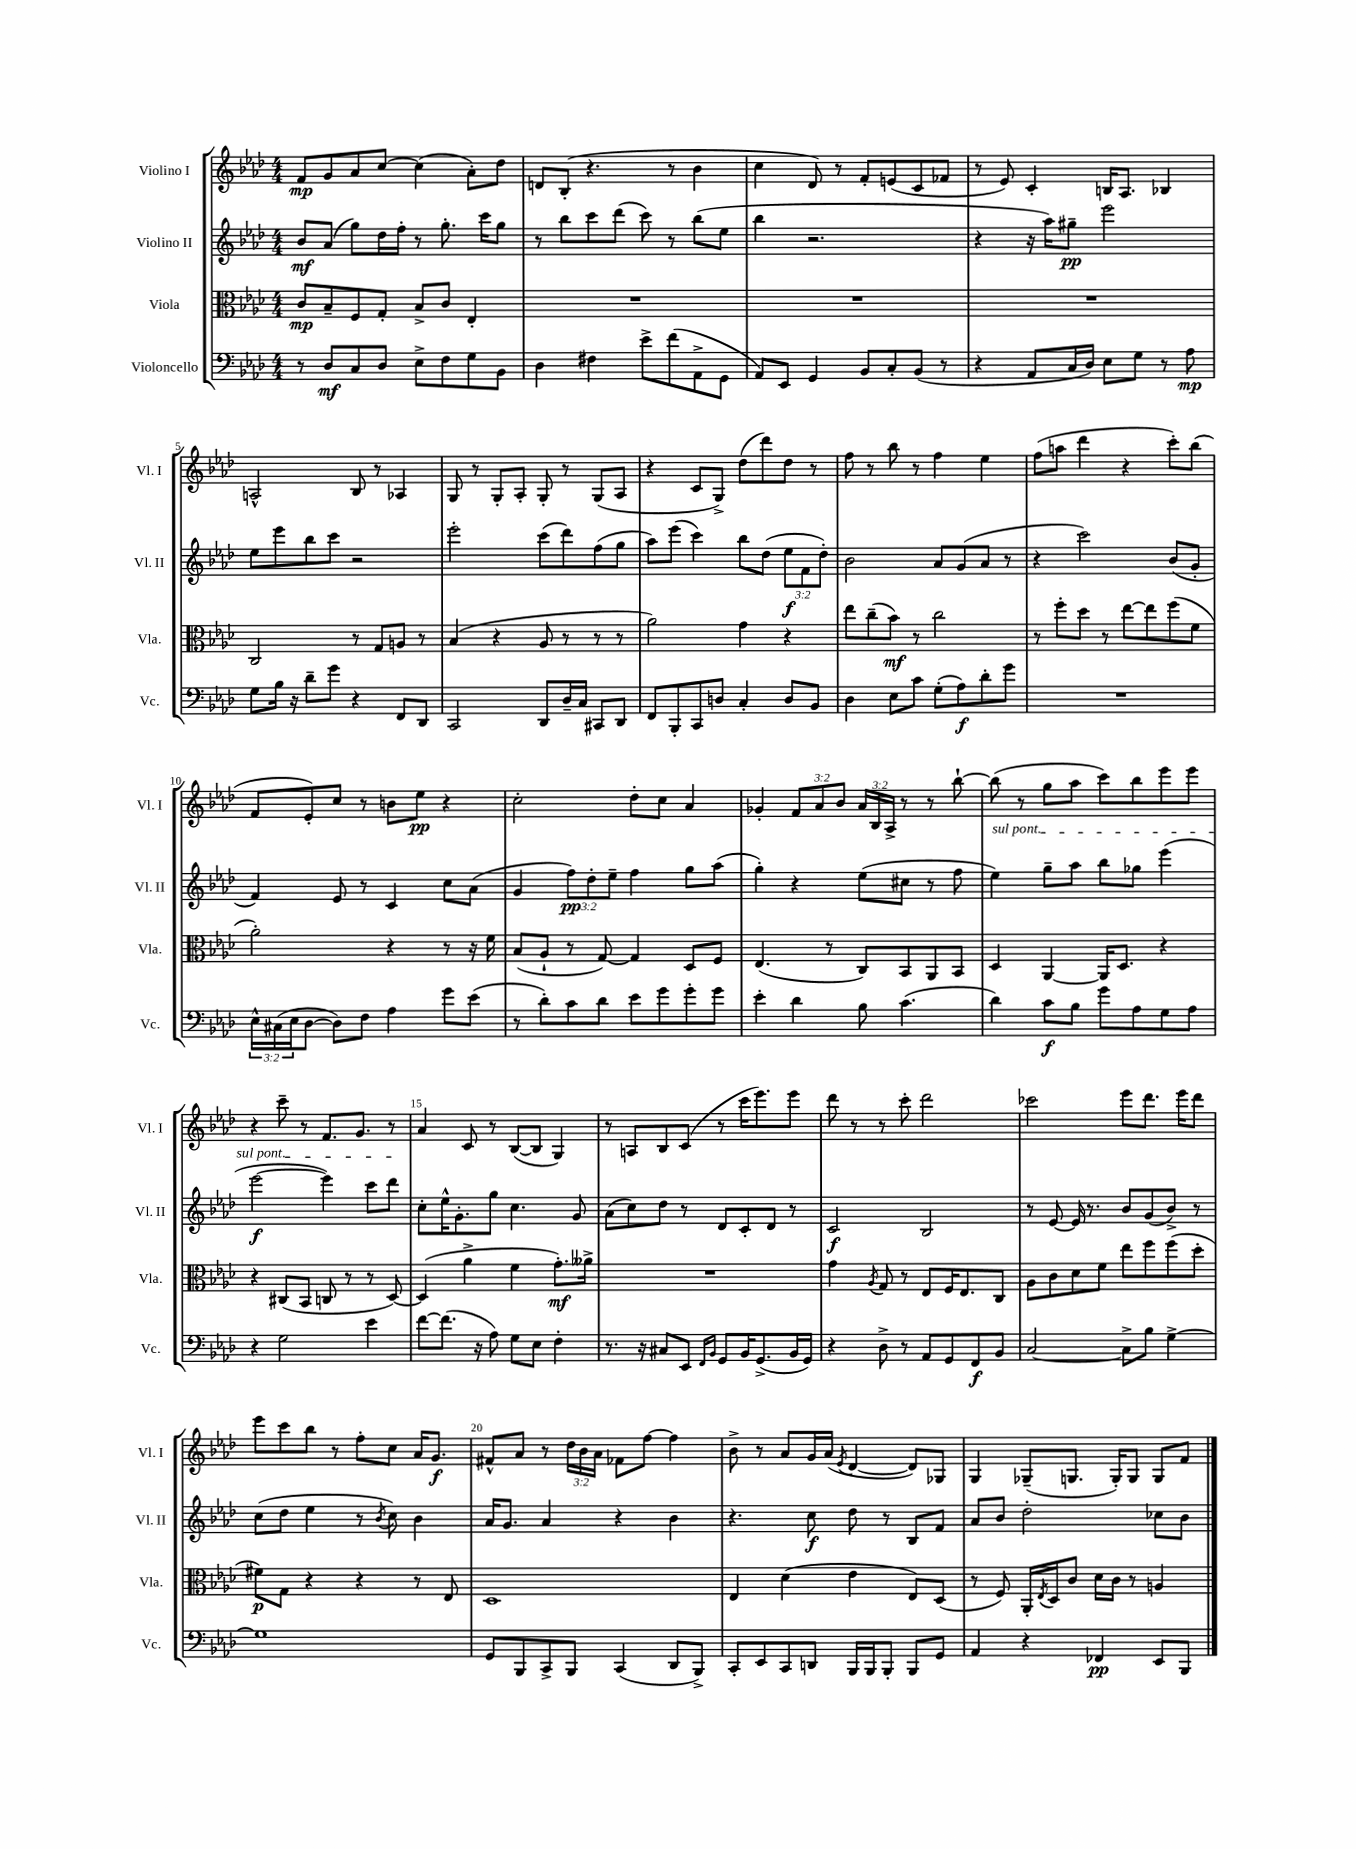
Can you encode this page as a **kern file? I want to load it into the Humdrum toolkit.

**kern	**dynam	**kern	**dynam	**kern	**dynam	**kern	**dynam
*part4	*part4	*part3	*part3	*part2	*part2	*part1	*part1
*staff4	*staff4	*staff3	*staff3	*staff2	*staff2	*staff1	*staff1
*I"Violoncello	*	*I"Viola	*	*I"Violino II	*	*I"Violino I	*
*I'Vc.	*	*I'Vla.	*	*I'Vl. II	*	*I'Vl. I	*
*clefF4	*	*clefC3	*	*clefG2	*	*clefG2	*
*k[b-e-a-d-]	*	*k[b-e-a-d-]	*	*k[b-e-a-d-]	*	*k[b-e-a-d-]	*
*M4/4	*	*M4/4	*	*M4/4	*	*M4/4	*
=1	=1	=1	=1	=1	=1	=1	=1
8r	.	8c/L	mp	8b-/L	mf	8f/L	mp
8D-/L	mf	8B-~/	.	(8a-/J	.	8g/	.
8C/	.	8F/	.	8gg\L)	.	8a-/	.
8D-/J	.	8G'/J	.	16dd-\L	.	[8cc/J	.
.	.	.	.	16ff'\JJ	.	.	.
8E-^\L	.	8B-^/L	.	8r	.	(4cc\]	.
8F\	.	8c/J	.	8.gg'\	.	.	.
8G\	.	4E-'/	.	.	.	8a-'\L)	.
.	.	.	.	16ccc\KL	.	.	.
8BB-\J	.	.	.	8gg\J	.	8dd-\J	.
=2	=2	=2	=2	=2	=2	=2	=2
4D-\	.	1r	.	8r	.	8dn/L	.
.	.	.	.	8bb-\L	.	(8B-'/J	.
4F#X\	.	.	.	8ccc\	.	4.r	.
.	.	.	.	(8ddd-\J	.	.	.
8e-^\L	.	.	.	8ccc\)	.	.	.
(8f\	.	.	.	8r	.	8r	.
8AA-^\	.	.	.	(8bb-\L	.	4b-\	.
8GG\J	.	.	.	8ee-\J	.	.	.
=3	=3	=3	=3	=3	=3	=3	=3
8AA-/L)	.	1r	.	4bb-\	.	4cc\	.
8EE-/J	.	.	.	.	.	.	.
4GG/	.	.	.	2.r	.	8d-/)	.
.	.	.	.	.	.	8r	.
8BB-/L	.	.	.	.	.	8f'/L	.
8C'/	.	.	.	.	.	(8en/	.
(8BB-/J	.	.	.	.	.	8c/	.
8r	.	.	.	.	.	8f-X/J	.
=4	=4	=4	=4	=4	=4	=4	=4
4r	.	1r	.	4r	.	8r	.
.	.	.	.	.	.	8e-/)	.
8AA-/L	.	.	.	16r	.	4c'/	.
.	.	.	.	16aa-\KL)	.	.	.
16C/L	.	.	.	8gg#X~\J	pp	.	.
16D-/JJ)	.	.	.	.	.	.	.
8E-\L	.	.	.	2eee-\	.	16Bn/KL	.
.	.	.	.	.	.	8.A-/J	.
8G\J	.	.	.	.	.	.	.
8r	.	.	.	.	.	4B-X/	.
8A-\	mp	.	.	.	.	.	.
!!LO:LB:g=z
=5	=5	=5	=5	=5	=5	=5	=5
8G\L	.	2C/	.	8ee-\L	.	2An^^/	.
16B-\Jk	.	.	.	8eee-\	.	.	.
16r	.	.	.	.	.	.	.
8d-~\L	.	.	.	8bb-\	.	.	.
8g\J	.	.	.	8ccc\J	.	.	.
4r	.	8r	.	2r	.	8B-/	.
.	.	8G/L	.	.	.	8r	.
8FF/L	.	8An/J	.	.	.	4A-X/	.
8DD-/J	.	8r	.	.	.	.	.
=6	=6	=6	=6	=6	=6	=6	=6
2CC/	.	(4B-/	.	2eee-'\	.	8G/	.
.	.	.	.	.	.	8r	.
.	.	4r	.	.	.	8G'/L	.
.	.	.	.	.	.	8A-'/J	.
8DD-/L	.	8A-/	.	(8ccc\L	.	8G'/	.
16D-~/L	.	8r	.	8ddd-\)	.	8r	.
16C/JJ	.	.	.	.	.	.	.
8CC#X/L	.	8r	.	(8ff\	.	(8G/L	.
8DD-/J	.	8r	.	8gg\J	.	8A-/J	.
=7	=7	=7	=7	=7	=7	=7	=7
8FF/L	.	2a-\)	.	8aa-\L)	.	4r	.
8BBB-'/	.	.	.	(8eee-\J	.	.	.
8CC/	.	.	.	4ccc\)	.	8c/L	.
8Dn/J	.	.	.	.	.	8G^/J)	.
4C'/	.	4g\	.	8bb-\L	.	(8dd-\L	.
.	.	.	.	(8dd-\J	.	8ddd-\)	.
8D/L	.	4r	.	12ee-\L	f	8dd-\J	.
.	.	.	.	12f\	.	.	.
8BB-/J	.	.	.	.	.	8r	.
.	.	.	.	12dd-'\J)	.	.	.
=8	=8	=8	=8	=8	=8	=8	=8
4D-\	.	8ee-\L	.	2b-\	.	8ff\	.
.	.	(8cc~\	.	.	.	8r	.
8E-\L	.	8b-\J)	mf	.	.	8bb-\	.
8c\J	.	8r	.	.	.	8r	.
(8G'\L	.	2cc\	.	8a-/L	.	4ff\	.
8A-\)	f	.	.	(8g/	.	.	.
8d-'\	.	.	.	8a-/J	.	4ee-\	.
8g\J	.	.	.	8r	.	.	.
=9	=9	=9	=9	=9	=9	=9	=9
1r	.	8r	.	4r	.	(8ff\L	.
.	.	8ff'\L	.	.	.	8aan\J	.
.	.	8dd-\J	.	2ccc\)	.	4ddd-\	.
.	.	8r	.	.	.	.	.
.	.	[8ee-\L	.	.	.	4r	.
.	.	8ee-\]	.	.	.	.	.
.	.	(8ff\	.	(8b-/L	.	8ccc'\L)	.
.	.	8f\J	.	8g'/J	.	(8bb-\J	.
!!LO:LB:g=z
=10	=10	=10	=10	=10	=10	=10	=10
24E-^^\LL	.	2a-'\)	.	4f/)	.	8f/L	.
(24C#X\	.	.	.	.	.	.	.
24E-\J	.	.	.	.	.	.	.
[8D-\J	.	.	.	.	.	8e-'/)	.
8D-\L])	.	.	.	8e-/	.	8cc/J	.
8F\J	.	.	.	8r	.	8r	.
4A-\	.	4r	.	4c/	.	8bn\L	.
.	.	.	.	.	.	8ee-\J	pp
8g\L	.	8r	.	8cc\L	.	4r	.
(8e-\J	.	16r	.	(8a-\J	.	.	.
.	.	16f\	.	.	.	.	.
=11	=11	=11	=11	=11	=11	=11	=11
8r	.	(8B-/L	.	4g/	.	2cc'\	.
8d-'\L)	.	8A-`/J	.	.	.	.	.
8c\	.	8r	.	12ff\L)	pp	.	.
.	.	.	.	12dd-'\	.	.	.
8d-\J	.	[8G/)	.	.	.	.	.
.	.	.	.	12ee-~\J	.	.	.
8e-\L	.	4G/]	.	4ff\	.	8dd-'\L	.
8g\	.	.	.	.	.	8cc\J	.
8g'\	.	8D-/L	.	8gg\L	.	4a-/	.
8g\J	.	8F/J	.	(8aa-\J	.	.	.
=12	=12	=12	=12	=12	=12	=12	=12
4e-'\	.	(4.E-/	.	4gg'\)	.	4g-X'/	.
4d-\	.	.	.	4r	.	12f/L	.
.	.	.	.	.	.	12a-/	.
.	.	8r	.	.	.	.	.
.	.	.	.	.	.	12b-/J	.
8B-\	.	8C/L)	.	(8ee-\L	.	24a-/LL	.
.	.	.	.	.	.	24B-/	.
.	.	.	.	.	.	24A-^/JJ	.
(4.c\	.	8BB-/	.	8cc#X\J	.	8r	.
.	.	8AA-/	.	8r	.	8r	.
.	.	8BB-/J	.	8ff\	.	[8bb-`\	.
=13	=13	=13	=13	=13	=13	=13	=13
!	!	!	!	!LO:TX:a:i:t=sul pont.	!	!	!
4d-\)	.	4D-/	.	4ee-\)	.	(8bb-\]	.
.	.	.	.	.	.	8r	.
8c\L	f	[4AA-/	.	8gg~\L	.	8gg\L	.
8B-\J	.	.	.	8aa-\J	.	8aa-\J	.
8g\L	.	16AA-/KL]	.	8bb-\L	.	8ccc\L)	.
.	.	8.D-/J	.	.	.	.	.
8A-\	.	.	.	8gg-X\J	.	8bb-\	.
8G\	.	4r	.	(4eee-\	.	8eee-\	.
8A-\J	.	.	.	.	.	8eee-\J	.
!!LO:LB:g=z
=14	=14	=14	=14	=14	=14	=14	=14
4r	.	4r	.	[2eee-\	f	4r	.
2G\	.	(8C#X/L	.	.	.	8ccc~\	.
.	.	8BB-/J	.	.	.	8r	.
.	.	8Cn/	.	4eee-\])	.	8.f/L	.
.	.	8r	.	.	.	.	.
.	.	.	.	.	.	8.g/J	.
4e-\	.	8r	.	8ccc\L	.	.	.
.	.	[8D-/)	.	8ddd-\J	.	8r	.
=15	=15	=15	=15	=15	=15	=15	=15
[8f\L	.	(4D-/]	.	8cc'\L	.	4a-/	.
(8.f\J]	.	.	.	16ee-^^\K	.	.	.
.	.	.	.	8.g'\	.	.	.
.	.	4a-^\	.	.	.	8c/	.
16r	.	.	.	.	.	.	.
8A-\)	.	.	.	8gg\J	.	8r	.
8G\L	.	4f\	.	4.cc\	.	([8B-/L	.
8E-\J	.	.	.	.	.	8B-/J]	.
4F'\	.	8.g'\L)	mf	.	.	4G/)	.
.	.	.	.	8g/	.	.	.
.	.	16a--X^\Jk	.	.	.	.	.
=16	=16	=16	=16	=16	=16	=16	=16
8.r	.	1r	.	(8a-\L	.	8r	.
.	.	.	.	8cc\)	.	8An/L	.
16r	.	.	.	.	.	.	.
8C#X/L	.	.	.	8dd-\J	.	8B-/	.
8EE-/J	.	.	.	8r	.	(8c/J	.
16qqFF/LL	.	.	.	.	.	.	.
16qqBB-/JJ	.	.	.	.	.	.	.
8GG/L	.	.	.	8d-/L	.	8r	.
16BB-/K	.	.	.	8c'/	.	16ccc\KL	.
(8.GG^/	.	.	.	.	.	8.eee-\)	.
.	.	.	.	8d-/J	.	.	.
16BB-/L	.	.	.	8r	.	8eee-\J	.
16GG/JJ)	.	.	.	.	.	.	.
=17	=17	=17	=17	=17	=17	=17	=17
4r	.	4g\	.	2c/	f	8ddd-\	.
.	.	.	.	.	.	8r	.
.	.	8qA-/	.	.	.	.	.
8D-^\	.	8G/	.	.	.	8r	.
8r	.	8r	.	.	.	8ccc'\	.
8AA-/L	.	8E-/L	.	2B-/	.	2ddd-\	.
8GG/	.	16F/K	.	.	.	.	.
.	.	8.E-/	.	.	.	.	.
8FF/	f	.	.	.	.	.	.
8BB-/J	.	8C/J	.	.	.	.	.
=18	=18	=18	=18	=18	=18	=18	=18
[2C/	.	8A-\L	.	8r	.	2ccc-X\	.
.	.	8c\	.	[8e-/	.	.	.
.	.	8d-\	.	16e-/]	.	.	.
.	.	.	.	8.r	.	.	.
.	.	8f\J	.	.	.	.	.
8C^\L]	.	8ee-\L	.	8b-/L	.	8eee-\L	.
8B-\J	.	8ff\	.	(8g/	.	8.ddd-\J	.
[4G^\	.	(8ff\	.	8b-^/J)	.	.	.
.	.	.	.	.	.	16eee-\KL	.
.	.	8dd-'\J	.	8r	.	8ddd-\J	.
!!LO:LB:g=z
=19	=19	=19	=19	=19	=19	=19	=19
1G]	.	8f#X\L)	p	(8cc\L	.	8eee-\L	.
.	.	8G\J	.	8dd-\J	.	8ccc\	.
.	.	4r	.	4ee-\	.	8bb-\J	.
.	.	.	.	.	.	8r	.
.	.	4r	.	8r	.	8ff'\L	.
.	.	.	.	8qb-/	.	.	.
.	.	.	.	8cc\)	.	8cc\J	.
.	.	8r	.	4b-\	.	16a-/KL	.
.	.	.	.	.	.	8.g/J	f
.	.	8E-/	.	.	.	.	.
=20	=20	=20	=20	=20	=20	=20	=20
8GG/L	.	1D-	.	16a-/KL	.	8f#X^^/L	.
.	.	.	.	8.g/J	.	.	.
8BBB-/	.	.	.	.	.	8a-/J	.
8CC^/	.	.	.	4a-/	.	8r	.
8BBB-/J	.	.	.	.	.	24dd-\LL	.
.	.	.	.	.	.	24b-\	.
.	.	.	.	.	.	24a-\JJ	.
(4CC/	.	.	.	4r	.	8f-X\L	.
.	.	.	.	.	.	[8ff\J	.
8DD-/L	.	.	.	4b-\	.	4ff\]	.
8BBB-^/J)	.	.	.	.	.	.	.
=21	=21	=21	=21	=21	=21	=21	=21
8CC'/L	.	4E-/	.	4.r	.	8b-^\	.
8EE-/	.	.	.	.	.	8r	.
8CC/	.	(4d-\	.	.	.	8a-/L	.
8DDn/J	.	.	.	8cc\	f	16g/L	.
.	.	.	.	.	.	(16a-/JJ	.
.	.	.	.	.	.	8qe-/	.
16BBB-/LL	.	4e-\	.	8dd-\	.	[4d-/	.
16BBB-/J	.	.	.	.	.	.	.
8BBB-'/J	.	.	.	8r	.	.	.
8BBB-/L	.	8E-/L)	.	8B-/L	.	8d-/L])	.
8GG/J	.	(8D-/J	.	8f/J	.	8G-X/J	.
=22	=22	=22	=22	=22	=22	=22	=22
4AA-/	.	8r	.	8a-/L	.	4G/	.
.	.	8F/)	.	8b-/J	.	.	.
4r	.	16AA-'/LL	.	2dd-'\	.	(8G-X~/L	.
.	.	8qE-/	.	.	.	.	.
.	.	16D-/J	.	.	.	.	.
.	.	8c/J	.	.	.	8.Gn/J	.
4FF-X/	pp	16d-\LL	.	.	.	.	.
.	.	16c\JJ	.	.	.	16G'/KL)	.
.	.	8r	.	.	.	8G/J	.
8EE-/L	.	4An/	.	8cc-X\L	.	8G/L	.
8BBB-/J	.	.	.	8b-\J	.	8f/J	.
==	==	==	==	==	==	==	==
*-	*-	*-	*-	*-	*-	*-	*-
